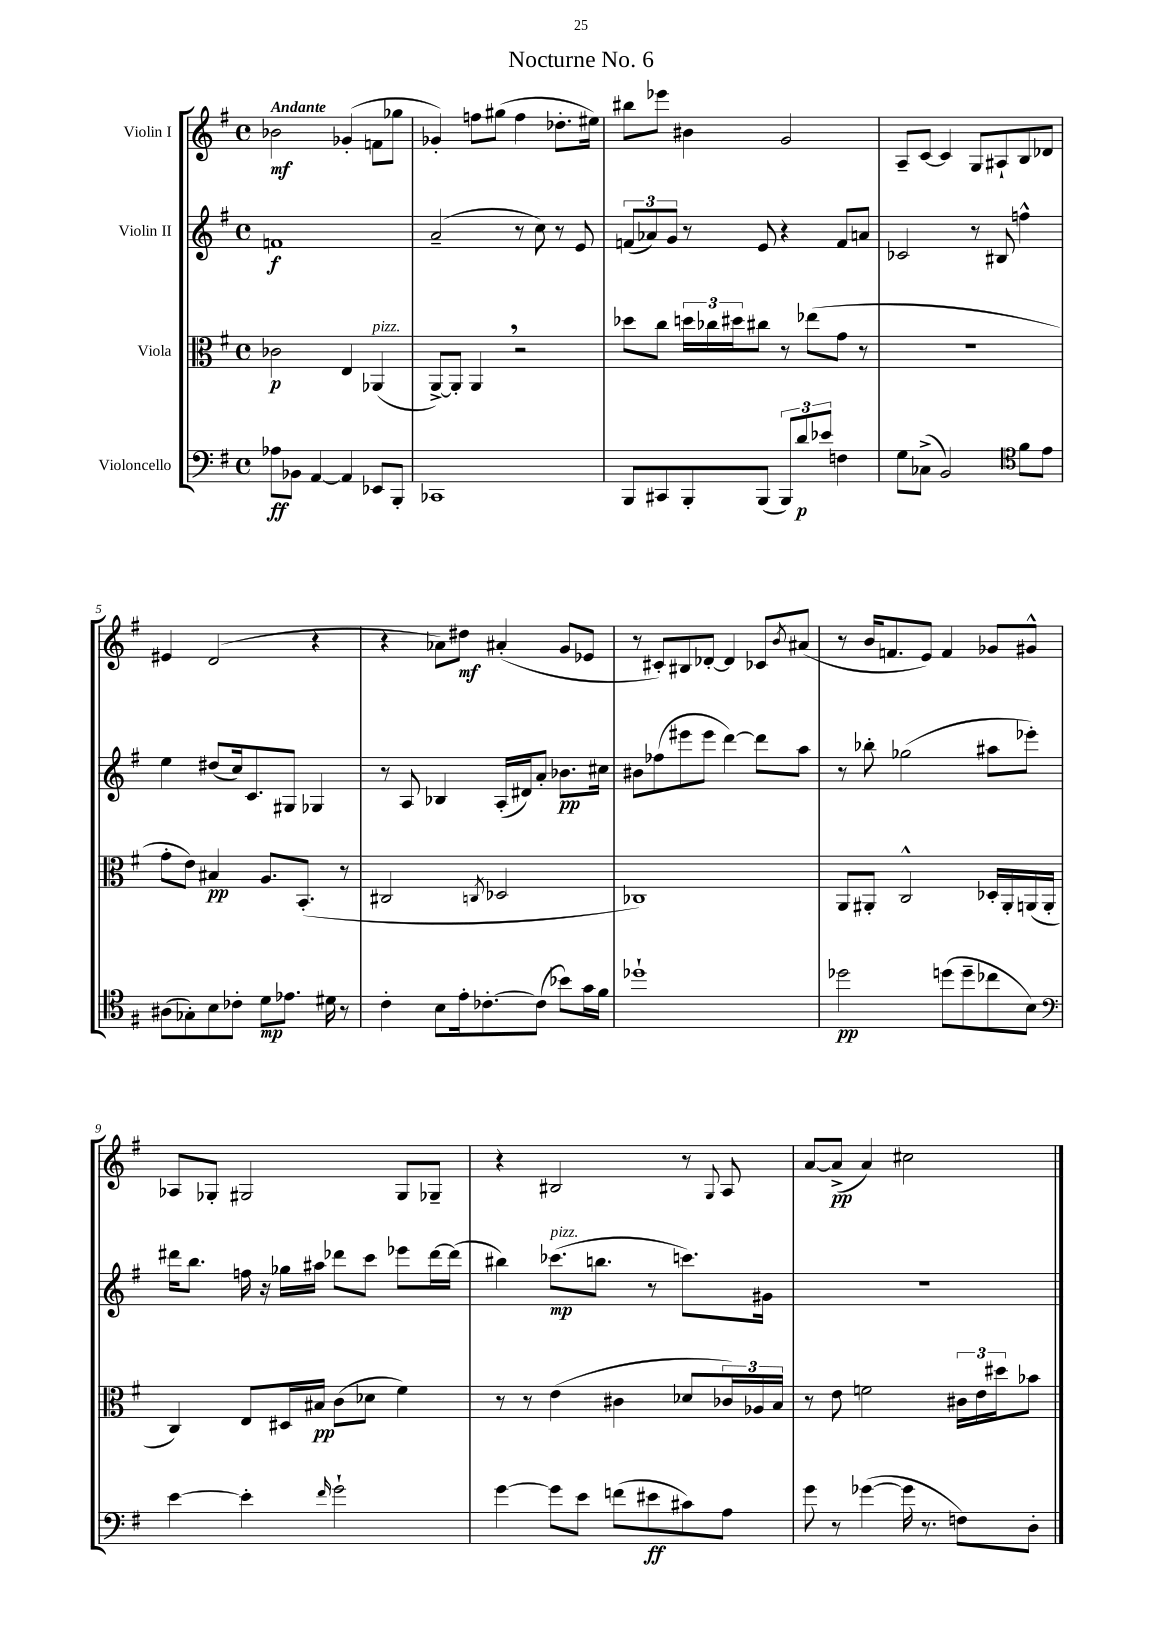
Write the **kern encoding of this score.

**kern	**kern	**kern	**kern
*staff4	*staff3	*staff2	*staff1
*clefF4	*clefC3	*clefG2	*clefG2
*k[f#]	*k[f#]	*k[f#]	*k[f#]
*M4/4	*M4/4	*M4/4	*M4/4
*met(c)	*met(c)	*met(c)	*met(c)
8A-	2c-	1f	2b-
8BB-	.	.	.
[4AA	.	.	.
4AA]	4E	.	(4g-'
8EE-	(4AA-	.	8f
8BBB'	.	.	8gg-
=	=	=	=
1CC-	[8AA^)	(2a~	4g-')
.	8AA']	.	.
.	4AA	.	8ff
.	.	.	(8gg#
.	2r	8r	4ff
.	.	8cc)	.
.	.	8r	8.dd-'
.	.	8e	.
.	.	.	16ee#)
=	=	=	=
8BBB	8dd-	(12f	8bb#
.	.	12a-)	.
8CC#	8cc	.	8eee-
.	.	12g	.
8BBB'	24dd	8r	4b#
.	24cc-	.	.
.	24dd#	.	.
(8BBB	8cc#	8e	.
12BBB)	8r	4r	2g
12d	.	.	.
.	(8ee-	.	.
12e-	.	.	.
4F	8g	8f	.
.	8r	8a	.
=	=	=	=
8G	1r	2c-	8A~
(8C-^	.	.	[8c
2BB)	.	.	4c]
.	.	8r	8G
.	.	8B#	8A#`
*clefC4	*	*	*
8f#	.	4ff^^	8B
8e	.	.	8d-
=	=	=	=
(8A#	8g'	4ee	4e#
8G-')	8e)	.	.
8B	4B#	(8dd#	(2d
8c-'	.	16cc)	.
.	.	8.c	.
8d	8.A	.	.
8.e-	.	8G#	.
.	(8.BB'	.	.
.	.	4G-	4r
16d#	.	.	.
8r	8r	.	.
=	=	=	=
4c'	2C#	8r	4r
.	.	8A	.
8B	.	4B-	8a-)
16e'	.	.	8dd#
[8.c-'	.	.	.
.	8qC	.	.
.	2D-	(16A'	(4a#'
.	.	16d#)	.
(8c-]	.	8a'	.
8b-)	.	8.b-	8g
16g	.	.	8e-
16f#	.	16cc#	.
=	=	=	=
1dd-`	1C-)	8b#	8r
.	.	(8ff-	8c#')
.	.	8eee#	8B#
.	.	8eee#	[8d-'
.	.	[4ddd)	4d-]
.	.	8ddd]	8c-
.	.	.	8qb
.	.	8aa	(8a#
=	=	=	=
2dd-	8AA	8r	8r
.	8AA#'	8bb-'	16b
.	.	.	8.f
.	2C^^	(2gg-	.
.	.	.	8e)
(8dd	.	.	4f
8dd~	.	.	.
8cc-	16D-'	8aa#	8g-
.	16AA#'	.	.
8B)	(16AA	8eee-')	8g#^^
.	16AA'	.	.
=	=	=	=
*clefF4	*	*	*
[4e	4C)	16ddd#	8A-
.	.	8.bb	.
.	.	.	8G-'
4e']	8E	16ff	2G#
.	.	16r	.
.	16D#	16gg-	.
.	16B#	16aa#	.
16qqf#	.	.	.
2g`	(8c	8ddd-	.
.	8d-	8ccc	.
.	4f#)	8eee-	8G#
.	.	[16ddd-	8G-~
.	.	(16ddd-]	.
=	=	=	=
[4g	8r	4bb#)	4r
.	8r	.	.
8g]	(4e	(8.ccc-	2B#
8e	.	.	.
.	.	8.bb	.
(8f	4c#	.	.
8e#	.	8r	.
8c#)	8d-	8.ccc)	8r
.	.	.	8qqG
8A	24c-)	.	8A
.	24A-	.	.
.	.	16g#	.
.	24B	.	.
=	=	=	=
8g	8r	1r	[8a
8r	8e	.	(8a^]
([4g-	2f	.	4a)
16g-]	.	.	2cc#
8.r	.	.	.
8F)	24c#	.	.
.	24e	.	.
.	24dd#	.	.
8D'	8b-	.	.
==	==	==	==
*-	*-	*-	*-
